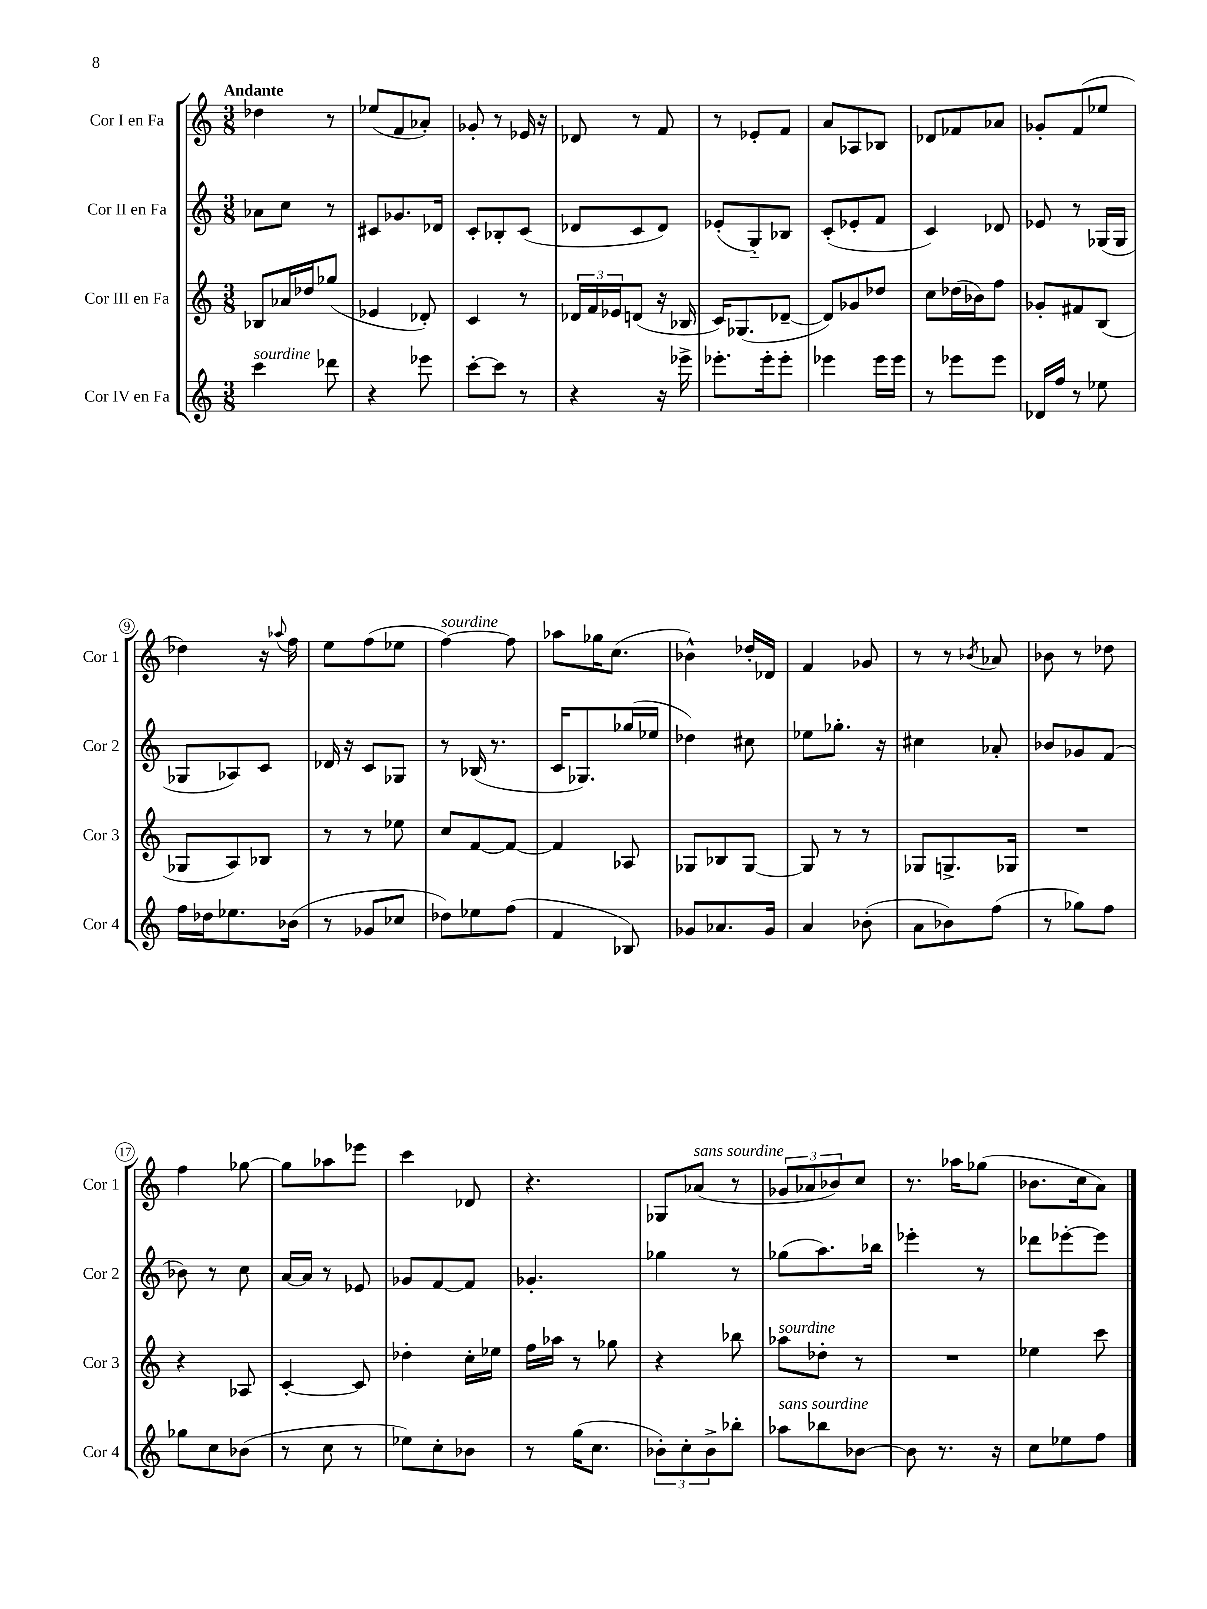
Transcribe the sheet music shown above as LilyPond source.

<<
\new StaffGroup <<
\new Staff = "s0" \with { instrumentName = "Cor I en Fa" shortInstrumentName = "Cor 1" } {
    \clef treble \key c \major \numericTimeSignature \time 3/8 \tempo "Andante"
    des''4 r8 |
    ees''8( f'8 aes'8-.) |
    ges'8-. r8 ees'16 r16 |
    des'8 r8 f'8 |
    r8 ees'8-. f'8 |
    a'8 aes8 bes8 |
    des'8 fes'8 aes'8 |
    ges'8-. f'8( ees''8 |
    des''4) r16 \appoggiatura { aes''8 } f''16 |
    e''8 f''8( ees''8 |
    f''4~^\markup { \italic "sourdine" }) f''8 |
    aes''8 ges''16 c''8.( |
    bes'4-^) des''16-. des'16 |
    f'4 ges'8 |
    r8 r8 \acciaccatura { bes'8 } aes'8 |
    bes'8 r8 des''8 |
    f''4 ges''8~ |
    ges''8 aes''8 ees'''8 |
    c'''4 des'8 |
    r4. |
    ges8 aes'8^\markup { \italic "sans sourdine" }( r8 |
    \tuplet 3/2 { ges'8 aes'8 bes'8) } c''8 |
    r8. aes''16 ges''8( |
    bes'8. c''16 a'8) \bar "|." |
}
\new Staff = "s1" \with { instrumentName = "Cor II en Fa" shortInstrumentName = "Cor 2" } {
    \clef treble \key c \major \numericTimeSignature \time 3/8
    aes'8 c''8 r8 |
    cis'8 ges'8. des'16 |
    c'8-. bes8-. c'8( |
    des'8 c'8 des'8) |
    ees'8-.( g8-_) bes8 |
    c'8-.( ees'8-. f'8 |
    c'4) des'8 |
    ees'8 r8 ges16( ges16 |
    ges8 aes8) c'8 |
    des'16 r16 c'8 ges8 |
    r8 bes16( r8. |
    c'16 ges8.) ges''16( ees''16 |
    des''4) cis''8 |
    ees''8 ges''8.-. r16 |
    cis''4 aes'8-. |
    bes'8 ges'8 f'8( |
    bes'8) r8 c''8 |
    a'16~ a'16 r8 ees'8 |
    ges'8 f'8~ f'8 |
    ges'4.-. |
    ges''4 r8 |
    ges''8( a''8.) bes''16 |
    ees'''4-. r8 |
    des'''8 ees'''8~-. ees'''8 \bar "|." |
}
\new Staff = "s2" \with { instrumentName = "Cor III en Fa" shortInstrumentName = "Cor 3" } {
    \clef treble \key c \major \numericTimeSignature \time 3/8
    bes8 aes'16 des''16 ges''8( |
    ees'4 des'8-.) |
    c'4 r8 |
    \tuplet 3/2 { des'16 f'16 ees'16 } d'8( r16 bes16 |
    c'16) ges8.( des'8~-- |
    des'8) ges'8 des''8 |
    c''8 des''16( bes'16) f''8 |
    ges'8-. fis'8 b8( |
    ges8 a8) bes8 |
    r8 r8 ees''8 |
    c''8 f'8~ f'8~ |
    f'4 aes8 |
    ges8 bes8 ges8~ |
    ges8 r8 r8 |
    ges8 g8.-> ges16 |
    R4. |
    r4 aes8 |
    c'4~-. c'8 |
    des''4-. c''16-. ees''16 |
    f''16 aes''16 r8 ges''8 |
    r4 bes''8 |
    aes''8^\markup { \italic "sourdine" } des''8-. r8 |
    R4. |
    ees''4 c'''8 \bar "|." |
}
\new Staff = "s3" \with { instrumentName = "Cor IV en Fa" shortInstrumentName = "Cor 4" } {
    \clef treble \key c \major \numericTimeSignature \time 3/8
    c'''4^\markup { \italic "sourdine" } des'''8 |
    r4 ees'''8 |
    c'''8~-. c'''8 r8 |
    r4 r16 ees'''16-> |
    ees'''8.-. ees'''16-. ees'''8-. |
    ees'''4 ees'''16 ees'''16 |
    r8 ees'''8 ees'''8 |
    des'16 f''16 r8 ees''8 |
    f''16 des''16 ees''8. bes'16( |
    r8 ges'8 ces''8 |
    des''8) ees''8 f''8( |
    f'4 bes8) |
    ges'8 aes'8. ges'16 |
    a'4 bes'8-.( |
    a'8 bes'8) f''8( |
    r8 ges''8) f''8 |
    ges''8 c''8 bes'8( |
    r8 c''8 r8 |
    ees''8) c''8-. bes'8 |
    r8 g''16( c''8. |
    \tuplet 3/2 { bes'8-.) c''8-. bes'8-> } bes''8-. |
    aes''8^\markup { \italic "sans sourdine" } bes''8 bes'8~ |
    bes'8 r8. r16 |
    c''8 ees''8 f''8 \bar "|." |
}
>>
>>
\layout { \context { \Score \override BarNumber.stencil = #(make-stencil-circler 0.1 0.3 ly:text-interface::print) } }
